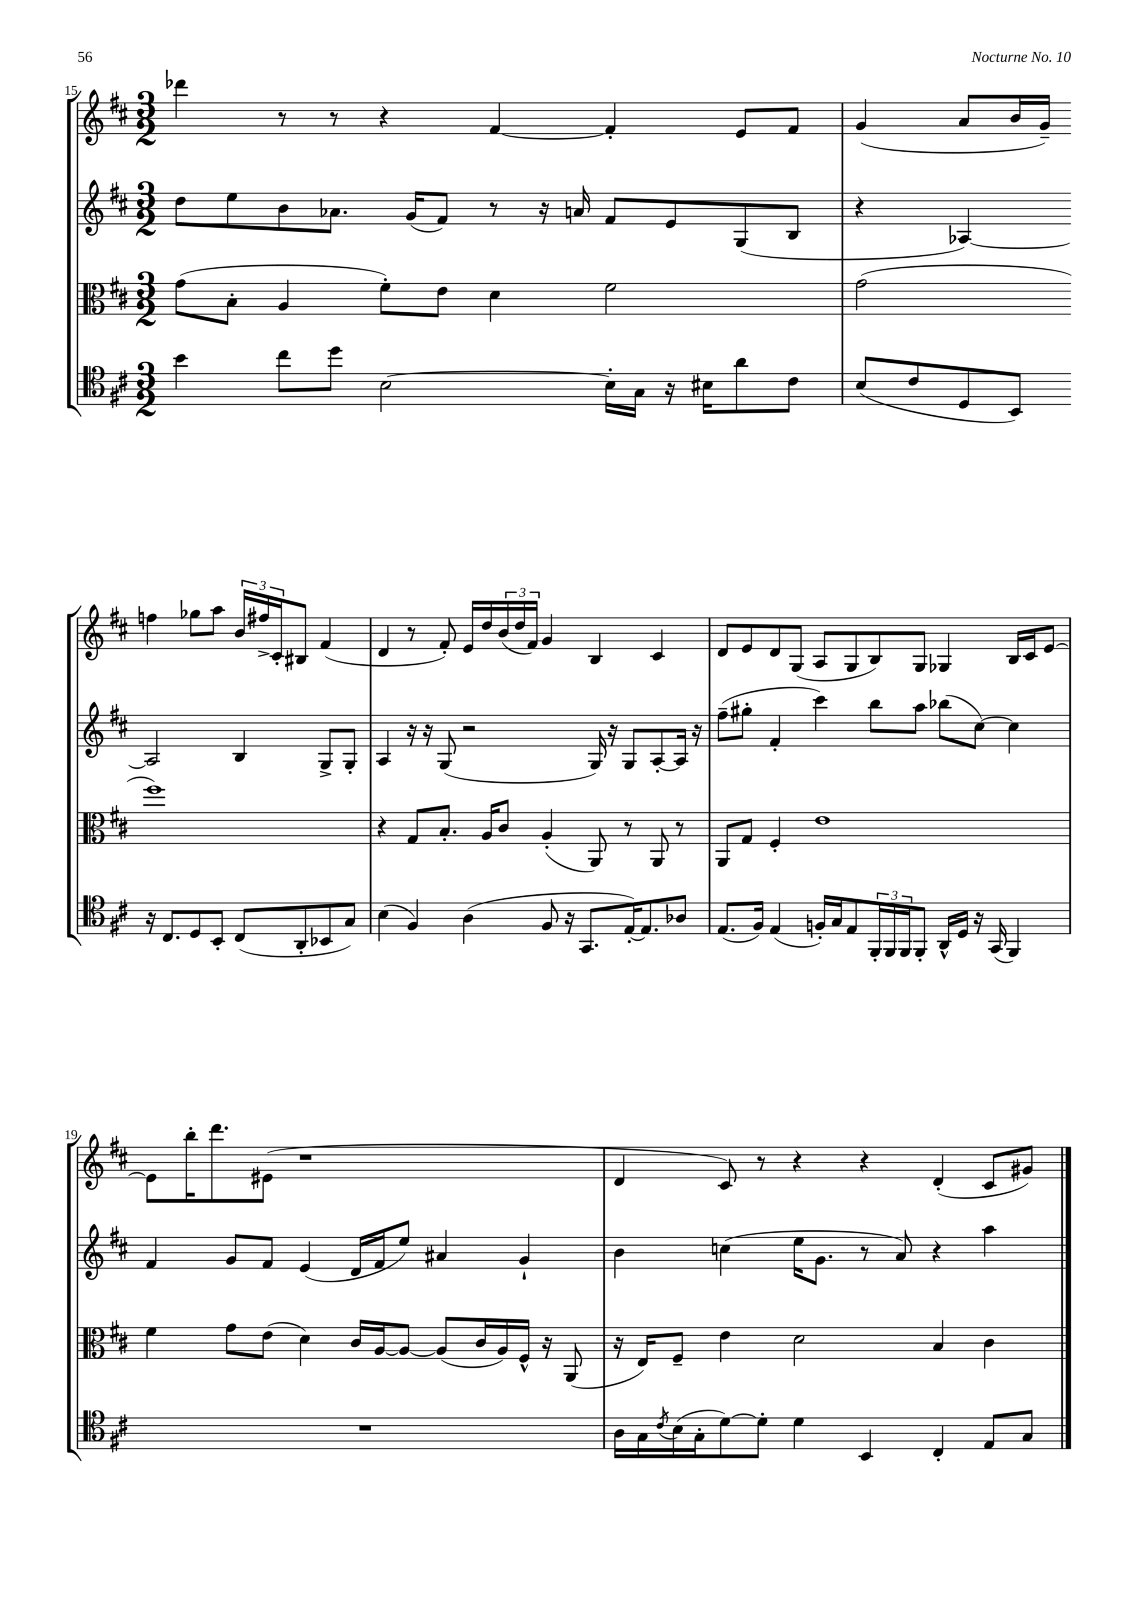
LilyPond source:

<<
\new StaffGroup <<
\new Staff = "s0" {
    \clef treble \key d \major \numericTimeSignature \time 3/2
    des'''4 r8 r8 r4 fis'4~ fis'4-. e'8 fis'8 |
    g'4( a'8 b'16 g'16--) f''4 ges''8 a''8 \tuplet 3/2 { b'16 fis''16-> cis'16-. } bis8 fis'4( |
    d'4 r8 fis'8-.) e'16 d''16 \tuplet 3/2 { b'16( d''16 fis'16) } g'4 b4 cis'4 |
    d'8 e'8 d'8 g8( a8 g8 b8) g8 ges4 b16 cis'16 e'8~ |
    e'8 b''16-. d'''8. eis'8( r1 |
    d'4 cis'8) r8 r4 r4 d'4-.( cis'8 gis'8) \bar "|." |
}
\new Staff = "s1" {
    \clef treble \key d \major \numericTimeSignature \time 3/2
    d''8 e''8 b'8 aes'8. g'16( fis'8) r8 r16 a'16 fis'8 e'8 g8( b8 |
    r4 aes4~) aes2 b4 g8-> g8-. |
    a4 r16 r16 g8( r2 g16) r16 g8 a8~-. a16 r16 |
    fis''8--( gis''8-. fis'4-. cis'''4) b''8 a''8 bes''8( cis''8~) cis''4 |
    fis'4 g'8 fis'8 e'4( d'16 fis'16 e''8) ais'4 g'4-! |
    b'4 c''4( e''16 g'8. r8 a'8) r4 a''4 \bar "|." |
}
\new Staff = "s2" {
    \clef alto \key d \major \numericTimeSignature \time 3/2
    g'8( b8-. a4 fis'8-.) e'8 d'4 fis'2 |
    g'2( fis''1) |
    r4 g8 b8.-. a16 cis'8 a4-.( a,8) r8 a,8 r8 |
    a,8 g8 fis4-. e'1 |
    fis'4 g'8 e'8( d'4) cis'16 a16~ a8~ a8( cis'16 a16) fis16-^ r16 a,8( |
    r16 e16) fis8-- e'4 d'2 b4 cis'4 \bar "|." |
}
\new Staff = "s3" {
    \clef tenor \key d \major \numericTimeSignature \time 3/2
    b'4 cis''8 d''8 b2~ b16-. g16 r16 bis16 a'8 cis'8 |
    b8( cis'8 d8 b,8) r16 cis8. d8 b,8-. cis8( a,8-. bes,8 g8) |
    b4( fis4) a4( fis8 r16 g,8. e16~-.) e8. aes8 |
    e8.( fis16) e4( f16-.) g16 e8 \tuplet 3/2 { fis,16-. fis,16 fis,16 } fis,8-. a,16-^ d16 r16 g,16( fis,4) |
    R1. |
    a16 g16 \acciaccatura { cis'8 } b16( g16-. d'8~) d'8-. d'4 b,4 cis4-. e8 g8 \bar "|." |
}
>>
>>
\layout { \context { \Score currentBarNumber = #15 } }
